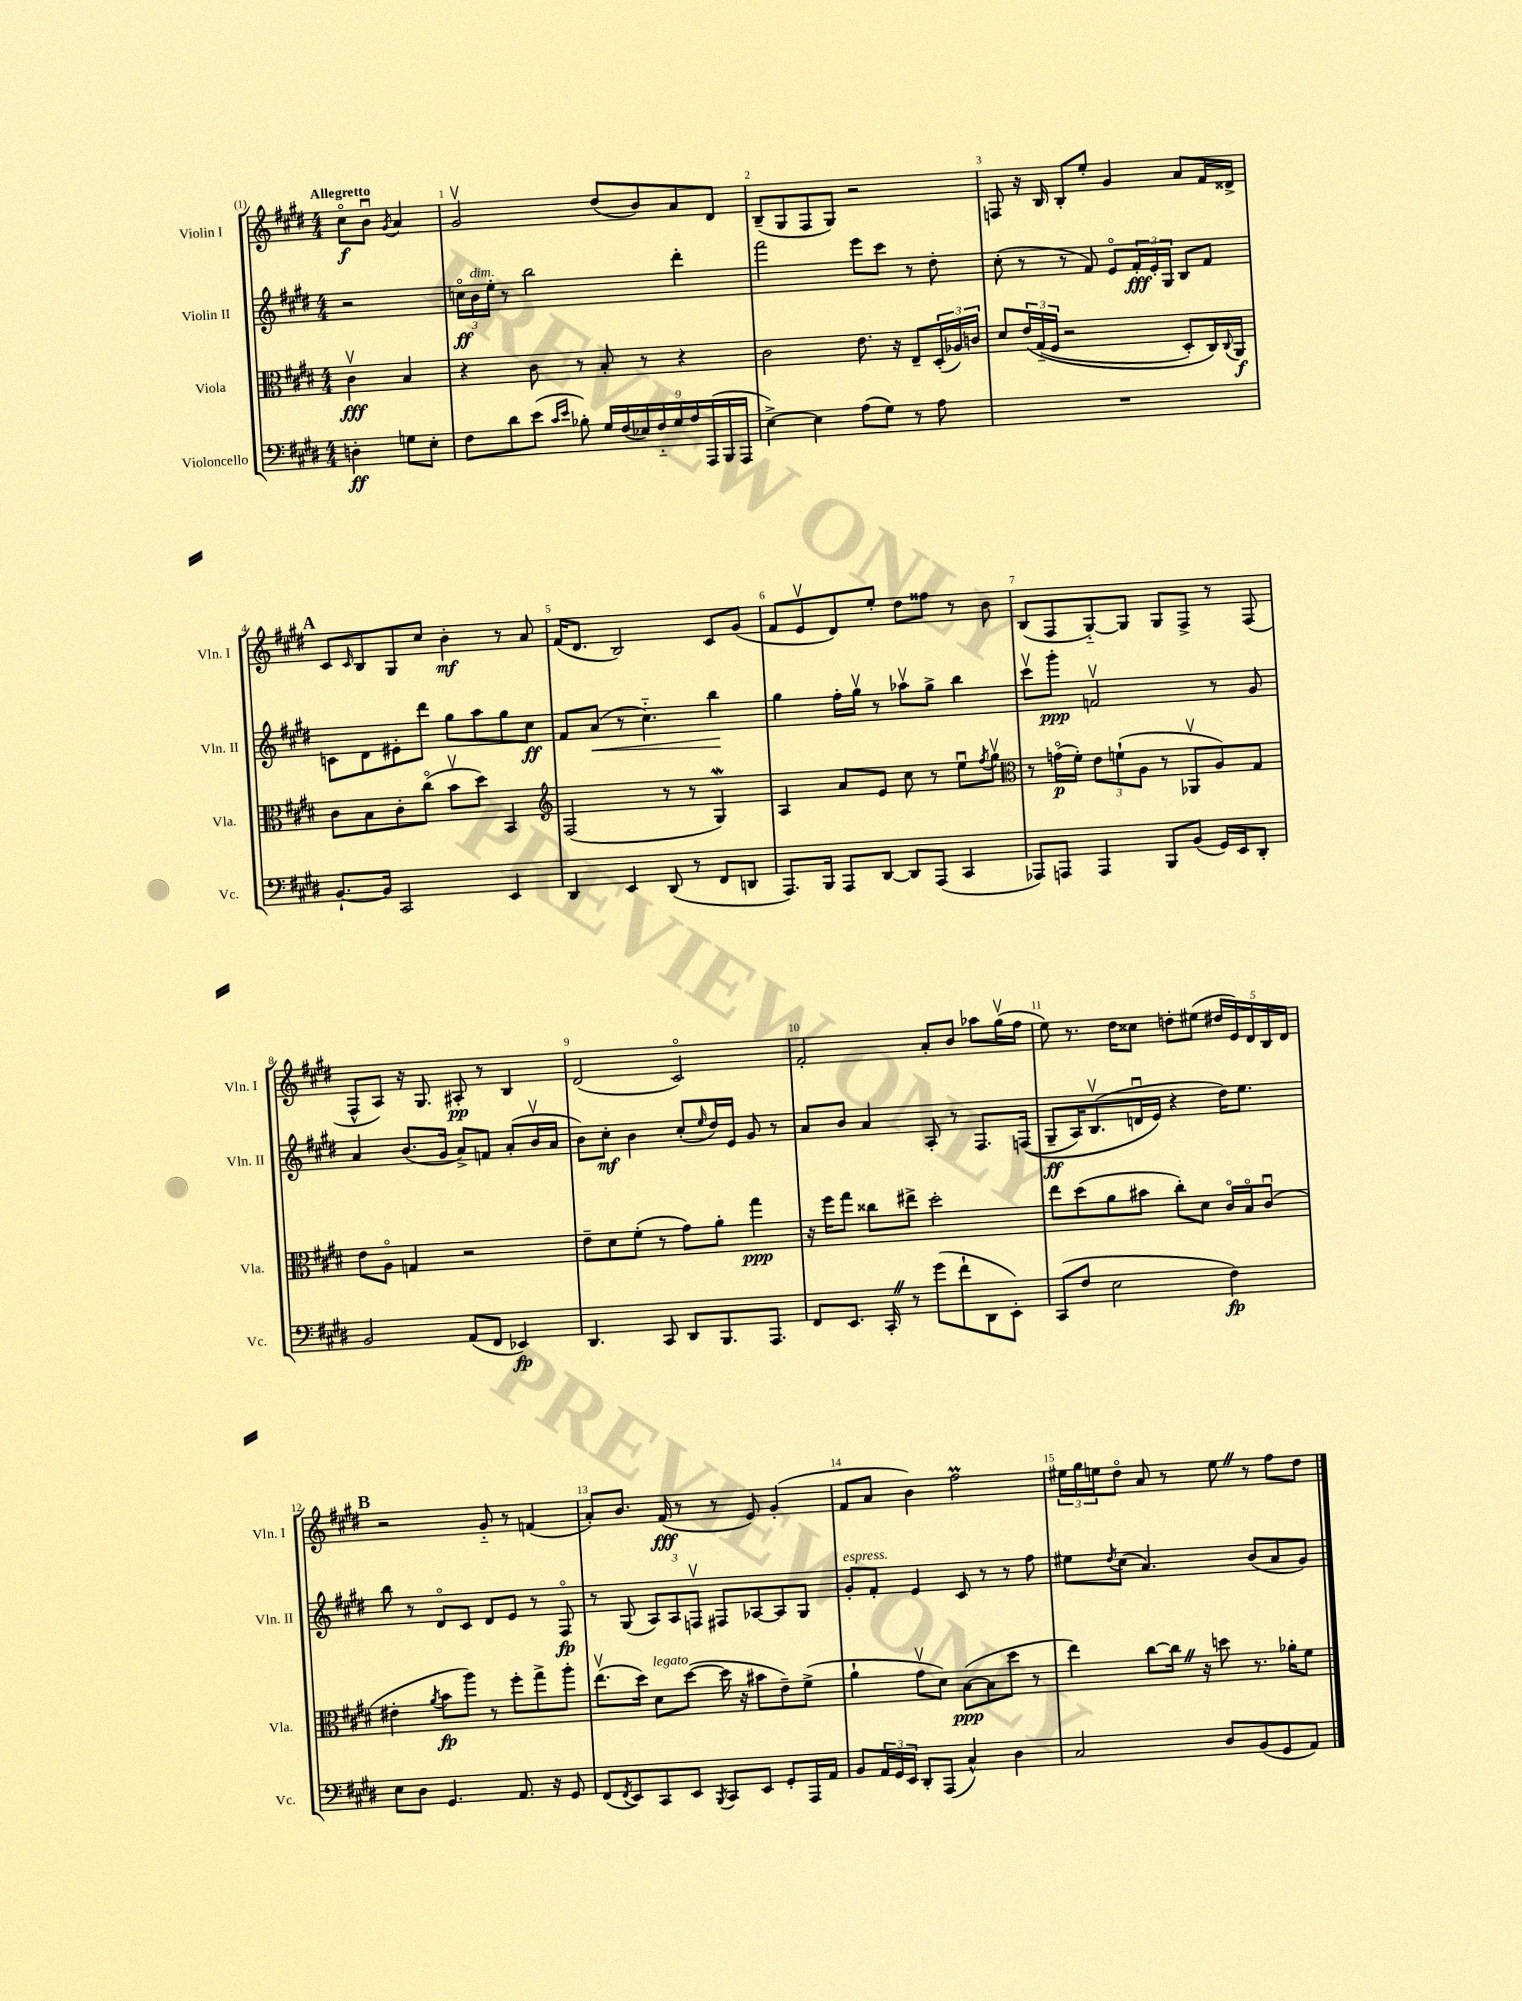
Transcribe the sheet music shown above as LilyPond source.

<<
\new StaffGroup <<
\new Staff = "s0" \with { instrumentName = "Violin I" shortInstrumentName = "Vln. I" } {
    \clef treble \key e \major \numericTimeSignature \time 4/4 \partial 2 \tempo "Allegretto"
    cis''8\flageolet\f b'8\downbow \acciaccatura { gis'8 } a'4 |
    gis'2\upbow dis''8( b'8) a'8 dis'8 |
    b8--( gis8 fis8 gis8) r2 |
    f8 r16 b16 b8-. e''8-. gis'4 a'8 fis'16 disis'16-> |
    \mark \markup { \bold "A" } cis'8 \grace { cis'16 } b8 gis8 cis''8 b'4-.\mf r8 a'8 |
    fis'16( dis'8. b2) cis'8 gis'8( |
    fis'8 e'8\upbow dis'8) e''8-. dis''8 fisis''8 r8 b'8 |
    b8( fis8 gis8~-_) gis8 gis8 fis8-> r8 fis8( |
    fis8-^ a8) r16 gis8. ais8-.\pp r8 b4 |
    dis'2( cis'2\flageolet) |
    fis'2-. a'8-. b'8 aes''8 gis''16\upbow( fis''16 |
    e''8) r8. dis''16 cisis''8 d''8-. eis''8( \tuplet 5/4 { dis''16 e'16) dis'16 b16 dis'16 } |
    \mark \markup { \bold "B" } r2 gis'8-_ r8 f'4( |
    a'8-.) b'8. fis'16\fff( r8 r8 e'8) gis'4-.( |
    fis'8 a'8 b'4) fis''2\prall |
    \tuplet 3/2 { eis''16 gis''16 e''16 } dis''8\flageolet a'8 r8 e''8 \once \override BreathingSign.text = \markup { \musicglyph "scripts.caesura.straight" } \breathe r8 fis''8 dis''8 \bar "|." |
}
\new Staff = "s1" \with { instrumentName = "Violin II" shortInstrumentName = "Vln. II" } {
    \clef treble \key e \major \numericTimeSignature \time 4/4 \partial 2
    r2 |
    \tuplet 3/2 { c''16\flageolet\ff b'16^\markup { \italic "dim." } e''16-. } r8 b''2 dis'''4-. |
    fis'''2 e'''8 cis'''8 r8 dis''8-. |
    cis''8-.( r8 r8 fis'8) e'8\flageolet \tuplet 3/2 { fis'16-.\fff e'16-. gis16 } b8 fis'8 |
    \mark \markup { \bold "A" } c'8 dis'8 eis'8-. dis'''8 gis''8 a''8 gis''8 cis''8\ff |
    fis'8 a'8\<( r8 cis''4.-_) b''4\! |
    gis''4 fis''16-. gis''16\upbow r8 aes''8\upbow gis''8-> b''4 |
    cis'''8\upbow gis'''8-.\ppp f'2\upbow r8 gis'8 |
    a'4 b'8.( gis'16 a'8->) f'8 a'8-.( b'16\upbow a'16 |
    b'8) cis''8-.\mf b'4 cis''8-.( \grace { e''16 } dis''16) e'16 gis'8 r8 |
    a'8 b'8 a'4 a8-. r8 fis8. f16(\( |
    gis8--\ff a16) b8.\upbow( d'16\downbow e'16\) r4 dis''16) e''8. |
    \mark \markup { \bold "B" } b''8 r8 dis'8\flageolet cis'8 dis'8 e'8 r8 fis8\flageolet\fp |
    r8 gis8( \tuplet 3/2 { a8) a8 f8\upbow } fis8 aes8~ aes8 gis8 |
    gis'8-.^\markup { \italic "espress." } fis'8-. e'4 cis'8 r8 r8 fis''8 |
    eis''8 \acciaccatura { dis''8 } cis''8( a'4.) b'8( a'8 gis'8) \bar "|." |
}
\new Staff = "s2" \with { instrumentName = "Viola" shortInstrumentName = "Vla." } {
    \clef alto \key e \major \numericTimeSignature \time 4/4 \partial 2
    cis'4\upbow\fff b4 |
    r4 cis'8 r8 b8-. r8 r4 |
    cis'2 e'8. r16 e8-- \tuplet 3/2 { dis16-.( aes16) c'16 } |
    dis'8 \tuplet 3/2 { e'16\( gis16-_( fis16 } r2 dis8-.) cis16\) \appoggiatura { cis8 } a,16\f |
    \mark \markup { \bold "A" } cis'8 b8 cis'8-. cis''8\flageolet( b'8\upbow dis''8) b,4 |
    \clef treble fis2( r8 r8 gis4\mordent) |
    a4 a'8 e'8 cis''8 r8 e''8\downbow \acciaccatura { fis''8 } gis''8\upbow |
    \clef alto r8 g'16\flageolet\p( fis'16-.) \tuplet 3/2 { e'8 f'8-!( a8 } r8 aes,8\upbow a8) gis8 |
    e'8 a8\flageolet g4 r2 |
    e'8-- dis'8 fis'8-.( r8 gis'8) a'8-. gis''4\ppp |
    r16 fis''16 gis''8 cisis''8 eis''8-> dis''2-. |
    e''8 dis''8( a'8 bis'8 cis''8-.) dis'8 cis'16\flageolet b16\flageolet cis'8\downbow( |
    \mark \markup { \bold "B" } eis'4-. \acciaccatura { a'8 } b'8\fp a''8) r8 fis''8-. gis''8-> a''8-. |
    e''8.\upbow( dis''16) dis'8^\markup { \italic "legato" } dis''8~( dis''16 r16 bis'8 e'8--) fis'8->( |
    a'4-! gis'8\upbow dis'8) b8~\ppp( b8 dis''8 r8 |
    e''4) cis''8~ cis''16 \once \override BreathingSign.text = \markup { \musicglyph "scripts.caesura.straight" } \breathe r16 d''8 r8. aes'16-. fis'8 \bar "|." |
}
\new Staff = "s3" \with { instrumentName = "Violoncello" shortInstrumentName = "Vc." } {
    \clef bass \key e \major \numericTimeSignature \time 4/4 \partial 2
    d4-.\ff g8 e8-. |
    fis8 dis'8 e'8( \grace { cis'16 e'16 } bes8-.) \tuplet 9/8 { gis16 fis16( ees16) fis16-_ gis16 a16 a,,16( b,,16 a,,16 } |
    e4~->) e4 a8( gis8) r8 a8 |
    R1 |
    \mark \markup { \bold "A" } b,8.~-! b,16 cis,2 e,4 |
    dis,4 e,4 dis,8( r8 fis,8 d,8 |
    a,,8.) b,,16 a,,8 dis,8~ dis,8 a,,8( cis,4 |
    aes,,8) a,,8 a,,4 b,,8 b,8( gis,16) e,16 dis,8-. |
    b,2 a,8( fis,8 ees,4\fp) |
    dis,4. cis,8 dis,8 b,,8. a,,8. |
    fis,8 e,8. cis,16-. \once \override BreathingSign.text = \markup { \musicglyph "scripts.caesura.straight" } \breathe r8 gis'8( fis'8-! dis,8 e,8-.) |
    cis,8( fis8 e2 fis4\fp) |
    \mark \markup { \bold "B" } e8 dis8 gis,4. a,8. r16 gis,8 |
    fis,8( \acciaccatura { fis,8 } e,8) cis,8 e,8 \acciaccatura { b,,8 } cis,8 e,8 gis,8-. a,,16 a,16 |
    b,8 \tuplet 3/2 { a,16 gis,16 e,16 } dis,8-. a,,8( cis4-^) dis4 |
    cis2 dis8 b,8( gis,8 a,8) \bar "|." |
}
>>
>>
\layout { \context { \Score \override BarNumber.break-visibility = ##(#f #t #t) barNumberVisibility = #all-bar-numbers-visible } }
